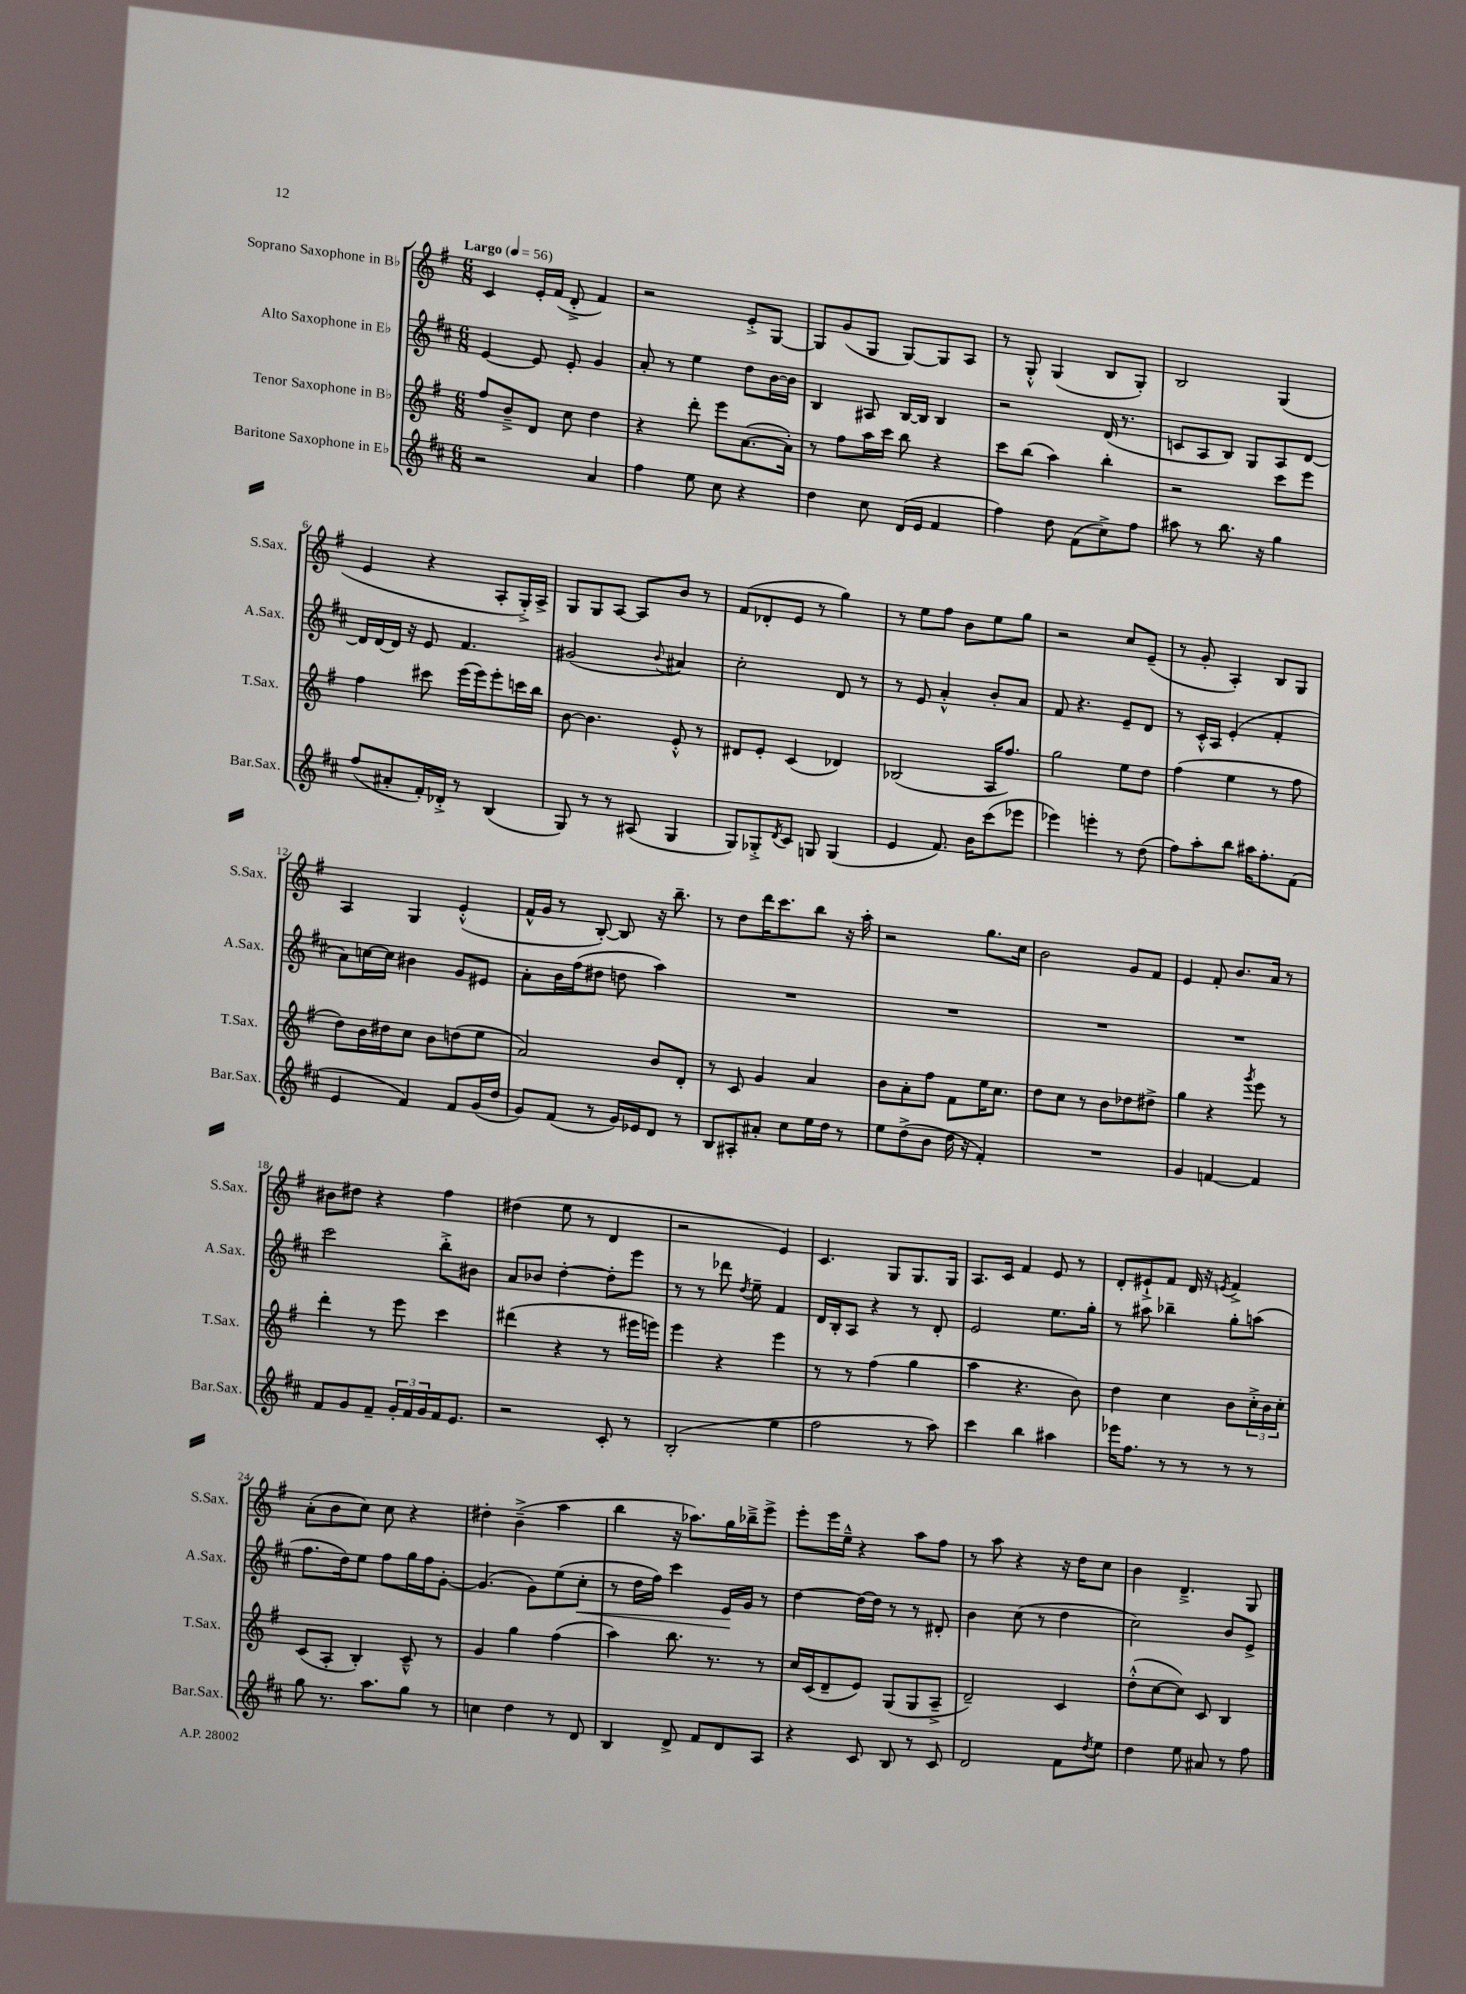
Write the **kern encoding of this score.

**kern	**kern	**kern	**dynam	**kern
*part4	*part3	*part2	*part2	*part1
*staff4	*staff3	*staff2	*staff2	*staff1
*I"Baritone Saxophone in E♭	*I"Tenor Saxophone in B♭	*I"Alto Saxophone in E♭	*	*I"Soprano Saxophone in B♭
*I'Bar.Sax.	*I'T.Sax.	*I'A.Sax.	*	*I'S.Sax.
*clefG2	*clefG2	*clefG2	*	*clefG2
*k[f#c#]	*k[f#]	*k[f#c#]	*	*k[f#]
*M6/8	*M6/8	*M6/8	*	*M6/8
*MM56	*MM56	*MM56	*	*MM56
=1	=1	=1	=1	=1
!	!	!	!	!LO:TX:a:B:t=Largo
2r	8ff#/L	[4e/	.	4c/
.	8b~^/	.	.	.
.	8d/J	8e/]	.	16e'/LL
.	.	.	.	(16f#/JJ
.	8cc\	8e'/	.	8d'^/
4a/	4dd\	4g/	.	4f#/)
=2	=2	=2	=2	=2
4ff#\	4r	8a'/	.	2r
.	.	8r	.	.
8ee\	8ddd'\	4ee\	.	.
8cc#\	8eee\L	.	.	.
4r	([8.a\	8dd\L	.	8e'^/L
.	.	[16b\L	.	[8G/J
.	16a'\Jk])	16b\JJ]	.	.
=3	=3	=3	=3	=3
4dd\	8r	4B/	.	8G/L]
.	8ff#\L	.	.	(8g/
8cc#\	16aa\L	8A#X/	.	8G/J
.	16ccc\JJ	.	.	.
(16d/LL	8bb\	[16B/LL	.	[8G/L)
16e/JJ	.	16B/JJ]	.	.
4f#/	4r	4B/	.	8G/]
.	.	.	.	8A/J
=4	=4	=4	=4	=4
4ff#\)	8ccc\L	2r	.	8r
.	(8bb\J	.	.	8G'^^/
8dd\	4aa\)	.	.	(4G/
(8f#\L	.	.	.	.
8cc#^\)	4bb'\	(16d/	.	8B/L
.	.	8.r	.	.
8ff#\J	.	.	.	8G'/J)
=5	=5	=5	=5	=5
8aa#X\	2r	8cn/L	.	2B/
8r	.	8A/	.	.
8.bb\	.	8B/J)	.	.
.	.	8G/L	.	.
16r	.	.	.	.
4gg\	8ccc\L	8A/	.	(4G/
.	8eee\J	[8d/J	.	.
!!LO:LB:g=z
=6	=6	=6	=6	=6
(8ff#/L	4ff#\	16d/LL]	.	4e/
.	.	[16d/	.	.
8a#X'/	.	16d/JJ]	.	.
.	.	16r	.	.
16f#'/L)	8ccc#X\	8e/	.	4r
16d-X'^/JJ	.	.	.	.
8r	(16eee\LL	4.f#/	.	.
.	16eee\J)	.	.	.
(4B/	8eee'\	.	.	8A'/L
.	16cccn\L	.	.	16G'^/L)
.	16bb\JJ	.	.	16A^/JJ
=7	=7	=7	=7	=7
8G/)	[8b\	(2g#X/	.	8G/L
8r	4.b\]	.	.	8G/
8r	.	.	.	[8A/J
(8A#X/	.	.	.	8A/L]
.	.	8qqb/	.	.
4G/	8e'^^/	4a#X/)	.	8b/J
.	8r	.	.	8r
=8	=8	=8	=8	=8
8G/L)	8d#X/L	2cc#'\	.	(8f#/L
8G-X'^/	8e'/J	.	.	8d-X'/
8qd/	.	.	.	.
8c#/J	(4c/	.	.	8e/J
8Gn/	.	.	.	8r
(4G/	4d-X/)	8d/	.	4gg\)
.	.	8r	.	.
=9	=9	=9	=9	=9
4e/	(2B-X/	8r	.	8r
.	.	8e/	.	8ee\L
8.f#/)	.	4a'^^/	.	8ff#\J
.	.	.	.	8b\L
16b\KL	.	.	.	.
(8ccc#\	16A/KL	8b'/L	.	8ee\
.	8.ff#/J)	.	.	.
8eee-X\J	.	8a/J	.	8gg\J
=10	=10	=10	=10	=10
4eee-X\)	2gg\	8f#/	.	2r
.	.	4.r	.	.
4eeen'\	.	.	.	.
8r	8ee\L	8e~/L	.	8cc/L
(8dd\	8dd\J	8d/J	.	(8e~/J
=11	=11	=11	=11	=11
8ff#\L)	(4ff#\	8r	.	8r
8aa'\	.	16c#'^^/LL	.	8g'/
.	.	16A/JJ	.	.
8bb\J	4ee\	(4e'/	.	4A'/)
16aa#X\KL	.	.	.	.
8.ff#'\	.	.	.	.
.	8r	4f#'/	.	8B/L
(8f#\J	8ff#\	.	.	8G/J
!!LO:LB:g=z
=12	=12	=12	=12	=12
4e/	8dd\L)	8a\L)	.	4A/
.	16b\L	[16ccn\L	.	.
.	16dd#X\J	16cc\JJ]	.	.
4f#/)	8cc\J	4b#X\	.	4G/
.	8b\L	.	.	.
8f#/L	(8ddn\	8g/L	.	(4e'^^/
(16g/L	8ee\J	8e#X/J	.	.
16dd/JJ	.	.	.	.
=13	=13	=13	=13	=13
8g/L)	2a/)	8a'\L	.	16f#^^/LL
.	.	.	.	16g/JJ
(8f#/J	.	16b\L	.	8r
.	.	(16ff#\J	.	.
8r	.	8dd#X\J	.	[8B'/)
16g/LL)	.	8ddn\	.	8B/]
16e-X/J	.	.	.	.
8d/J	8b/L	4aa\)	.	16r
.	.	.	.	8.bb~\
8r	8d'/J	.	.	.
=14	=14	=14	=14	=14
8B/L	8r	2.r	.	8r
8A#X'/	8c/	.	.	8dd\L
8a#X'/J	4g/	.	.	16ddd\K
.	.	.	.	8.ccc\
8cc#\L	.	.	.	.
16ee\L	4a/	.	.	8bb\J
16dd\JJ	.	.	.	.
8r	.	.	.	16r
.	.	.	.	16aa'\
=15	=15	=15	=15	=15
8ee\L	8b\L	2.r	.	2r
(8dd^\	8a'\	.	.	.
8b\J	8ff#\J	.	.	.
16dd\	8f#\L	.	.	.
16r	.	.	.	.
4f#'/)	16ee\K	.	.	8.gg\L
.	8.cc\J	.	.	.
.	.	.	.	16cc\Jk
=16	=16	=16	=16	=16
2.r	8dd\L	2.r	.	2b\
.	8cc\J	.	.	.
.	8r	.	.	.
.	8b\L	.	.	.
.	8dd-X\	.	.	8g/L
.	8dd#X^\J	.	.	8f#/J
=17	=17	=17	=17	=17
4g/	4gg\	2.r	.	4e/
[4fn/	4r	.	.	8f#'/
.	.	.	.	8.b/L
.	8qggg/	.	.	.
4f/]	8eee\	.	.	.
.	.	.	.	16a/Jk
.	8r	.	.	8r
!!LO:LB:g=z
=18	=18	=18	=18	=18
8f#/L	4ddd'\	2ccc#\	.	8b#X\L
8g/	.	.	.	8dd#X\J
8f#~/J	8r	.	.	4r
24g'/LL	8eee\	.	.	.
24f#/	.	.	.	.
24g/	.	.	.	.
16f#/J	4ccc\	8bb'^\L	.	4ff#\
8.e/J	.	.	.	.
.	.	8b#X\J	.	.
=19	=19	=19	=19	=19
2r	(4ddd#X\	8a/L	.	(4dd#X\
.	.	8b-X/J	.	.
.	4r	[4dd'\	.	8ee\
.	.	.	.	8r
8c#'/	8r	8dd'\L]	.	4d/
8r	16eee#X\LL	8eee\J	.	.
.	16eeen\JJ)	.	.	.
=20	=20	=20	=20	=20
(2B'/	4eee\	8r	.	2r
.	.	8r	.	.
.	4r	8ddd-X\	.	.
.	.	8qdd/	.	.
.	.	8ee~\	.	.
4ee\	4eee\	4f#/	.	4e/)
=21	=21	=21	=21	=21
2ff#\	8r	16d/LL	.	4.c/
.	.	16B'/J	.	.
.	8r	8A/J	.	.
.	(4ff#\	4r	.	.
.	.	.	.	8G/L
8r	4gg\	8r	.	8.G/
8aa\)	.	8d'/	.	.
.	.	.	.	16G/Jk
=22	=22	=22	=22	=22
4ccc#\	4aa\	2e/	.	8.A/L
.	.	.	.	16c/Jk
4bb\	4.r	.	.	4f#/
4aa#X\	.	8.ee\L	.	8e/
.	8b\)	.	.	8r
.	.	16gg'\Jk	.	.
=23	=23	=23	=23	=23
16eee-X\KL	4dd\	8r	.	8d'/L
8.ff#\J	.	.	.	.
.	.	8aa#X\	.	8e#X`^/
8r	4cc\	4bb-X~\	.	8f#/J
8r	.	.	.	16d/
.	.	.	.	16r
.	.	.	.	8qen/
8r	8b\L	8gg'\L	.	4f#^/
8r	24cc'^\L	(8aan\J	.	.
.	24b\	.	.	.
.	24cc'\JJ	.	.	.
!!LO:LB:g=z
=24	=24	=24	=24	=24
8gg\	(8c/L	8.ff#\L	.	(8a'\L
8.r	8A'/J	.	.	8b\
.	.	16dd\k)	.	.
.	4B'/)	8ee\J	.	8cc\J)
8.aa\L	.	.	.	.
.	.	8ff#\L	.	8cc\
8gg\J	8c~^^/	16gg\L	.	4r
.	.	16ff#\J	.	.
8r	8r	[8g'\J	.	.
=25	=25	=25	=25	=25
4ccn\	4g/	(4.g/]	.	4dd#X'\
4dd\	4gg\	.	.	(4b~^\
.	.	8g\L)	.	.
8r	(4ff#\	(8ee\	.	4aa\
!	!	!	!LO:HP:b	!
8d/	.	8cc#'\J	<	.
=26	=26	=26	=26	=26
4B/	4aa\)	8r	.	4bb\
.	.	16dd\LL	.	.
.	.	16ff#\JJ)	.	.
8d^/	8.bb\	4ccc#\	.	16r
.	.	.	.	8.aa-X\L)
8f#/L	.	.	.	.
.	8.r	.	.	.
8d/	.	16e/LL	.	16gg\L
.	.	16g/JJ	[	16bb-X~^\J
8A/J	8r	8r	.	8eee^\J
=27	=27	=27	=27	=27
4r	16cc/LL	[4dd\	.	8eee'\L
.	(16c/J	.	.	.
.	8d~/	.	.	16eee\L
.	.	.	.	16ee~^^\JJ
8c#/	8e/J)	16dd\LL_	.	4r
.	.	16dd\JJ]	.	.
8B/	(8G/L	8r	.	.
8r	8G/	8r	.	8aa\L
8c#/	8A~^/J	8d#X'/	.	8ff#\J
=28	=28	=28	=28	=28
2d/	2d~/)	4b\	.	8r
.	.	.	.	8aa\
.	.	(8cc#\	.	4r
.	.	8r	.	.
8f#\L	4c/	4dd\	.	16r
.	.	.	.	16dd\KL
8qdd/	.	.	.	.
8ee\J	.	.	.	8cc\J
=29	=29	=29	=29	=29
4dd\	(8dd'^^\L	2cc#\)	.	4b\
.	[8cc\	.	.	.
8ee\	8cc\J])	.	.	4.d~^/
8a#X/	8c/	.	.	.
8r	4B/	8b/L	.	.
8ff#\	.	8e^/J	.	8G/
==	==	==	==	==
*-	*-	*-	*-	*-
